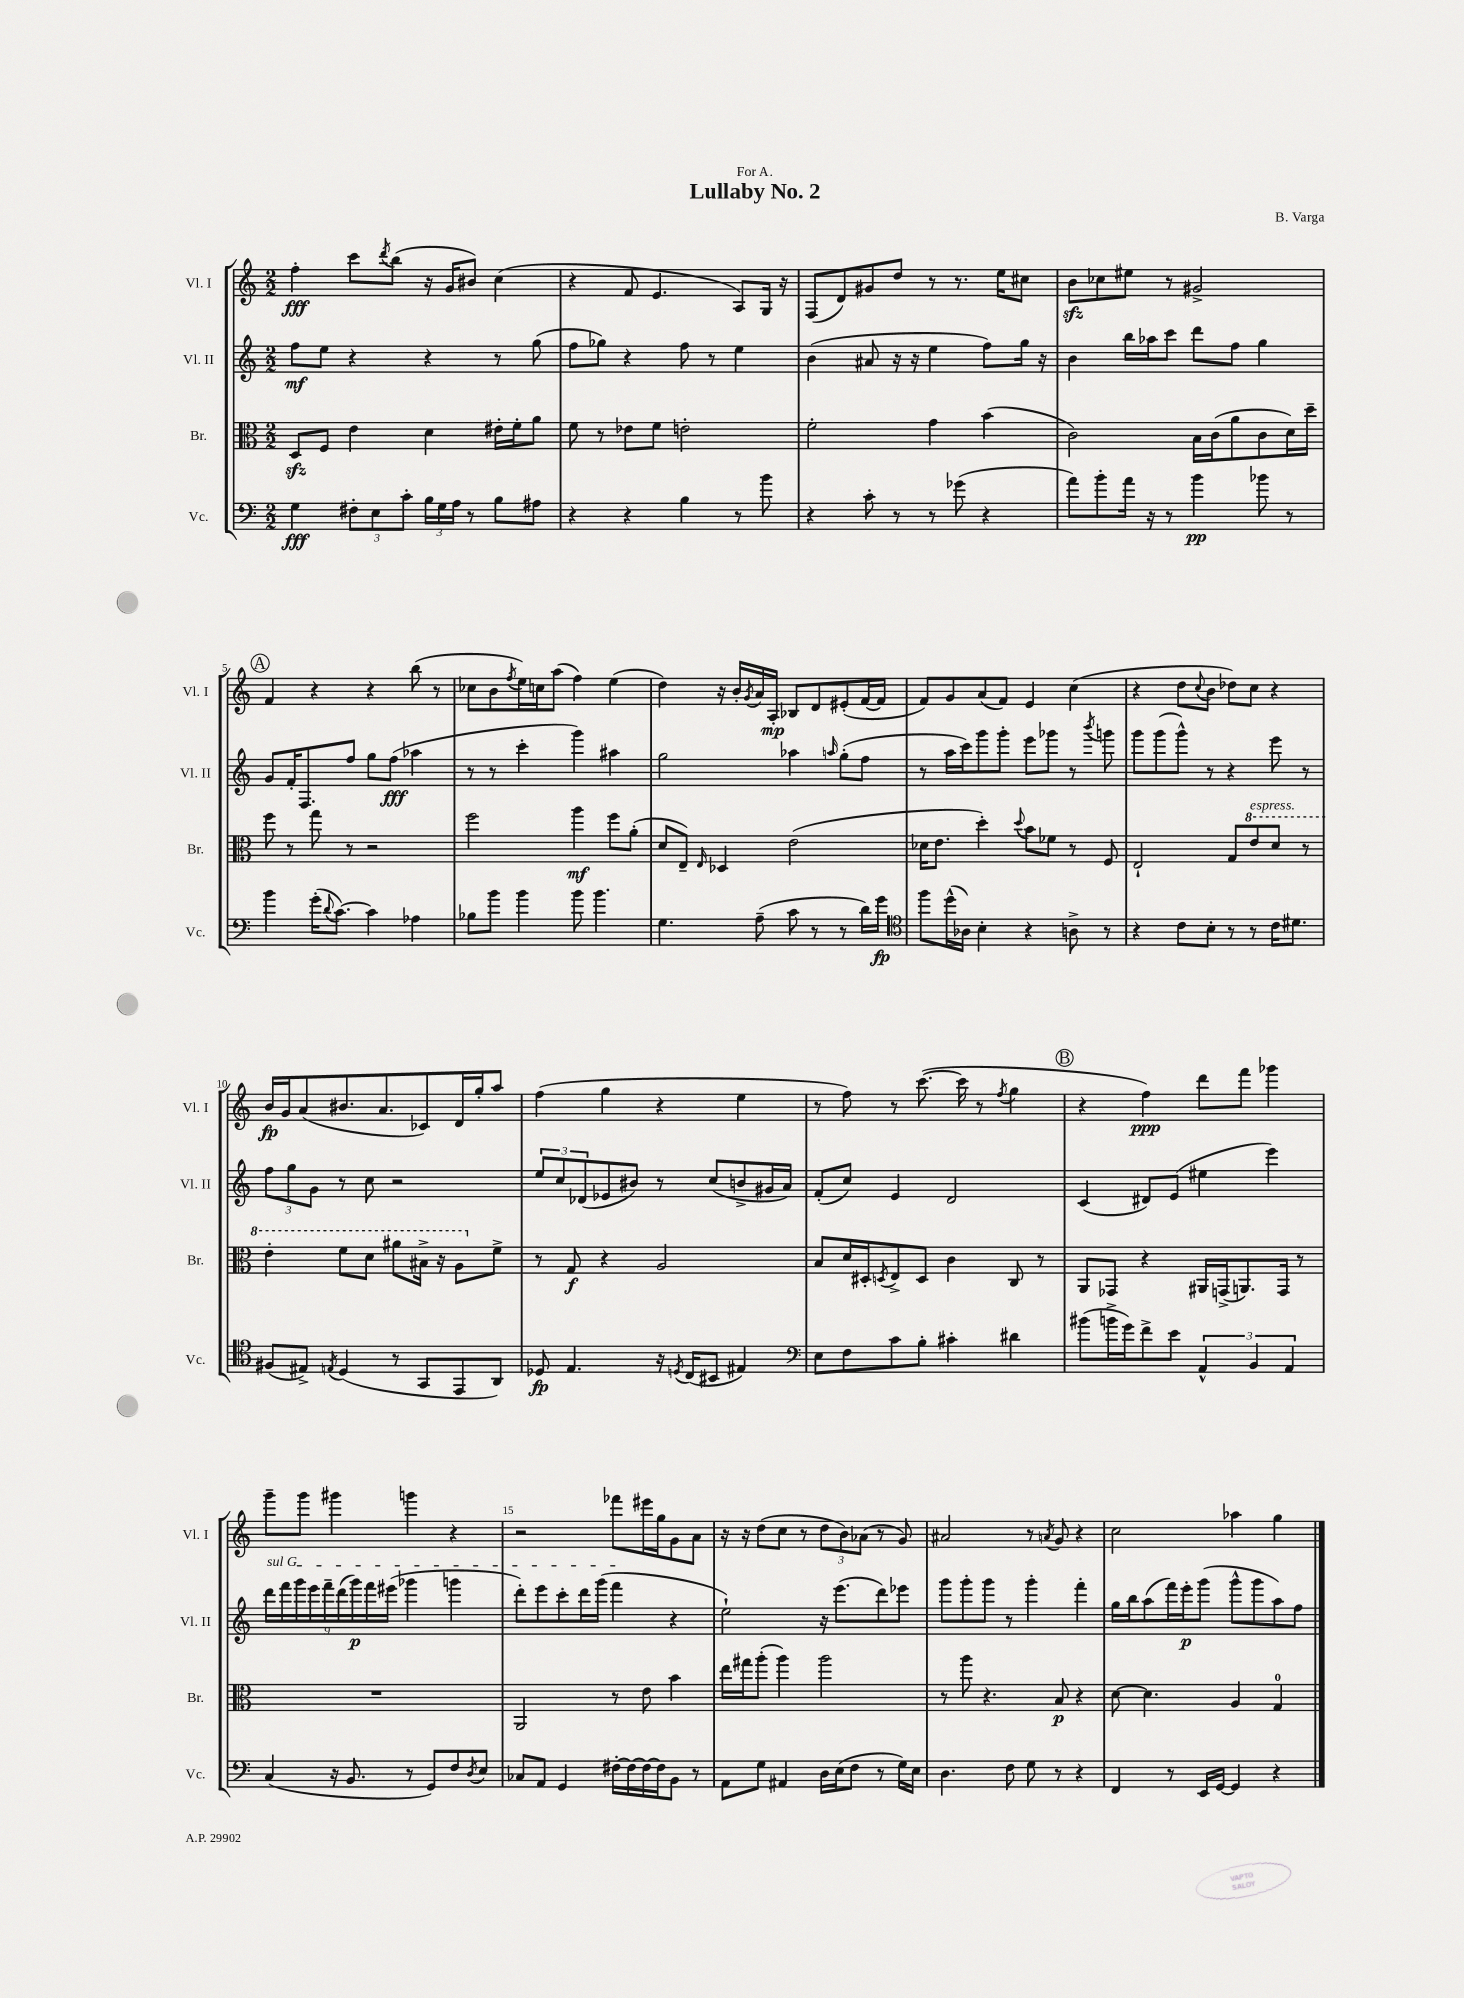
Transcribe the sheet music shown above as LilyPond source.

\header { title = "Lullaby No. 2" composer = "B. Varga" dedication = "For A." }
<<
\new StaffGroup <<
\new Staff = "s0" \with { instrumentName = "Vl. I" shortInstrumentName = "Vl. I" } {
    \clef treble \key c \major \numericTimeSignature \time 2/2
    f''4-.\fff c'''8 \acciaccatura { d'''8 } b''8( r16 g'16 bis'8) c''4( |
    r4 f'8 e'4. a8) g16 r16 |
    f8( d'8) gis'8 d''8 r8 r8. e''16 cis''8 |
    b'8\sfz ces''8 eis''8 r8 gis'2-> |
    \mark \markup { \circle "A" } f'4 r4 r4 b''8( r8 |
    ces''8 b'8 \acciaccatura { f''8 } e''16) c''16 a''8( f''4) e''4( |
    d''4) r16 b'16-. \acciaccatura { g'8 } a'16 a16-.\mp bes8 d'8 eis'8-.( f'16~ f'16 |
    f'8) g'8 a'8( f'8) e'4 c''4( |
    r4 d''8 \appoggiatura { c''8 } b'8 des''8) c''8 r4 |
    b'16\fp g'16 a'8( bis'8. a'8. ces'8) d'16 g''16-. a''8 |
    f''4( g''4 r4 e''4 |
    r8 f''8) r8 c'''8.~( c'''16 r8 \acciaccatura { f''8 } g''4 |
    \mark \markup { \circle "B" } r4 f''4\ppp) d'''8 f'''8 ges'''4 |
    g'''8-- g'''8 gis'''4 g'''4 r4 |
    r2 fes'''8 eis'''16 g''16 g'8 a'8 |
    r16 r16 d''8( c''8 r8 \tuplet 3/2 { d''8 b'8) aes'8( } r8 g'8) |
    ais'2 r8 \acciaccatura { a'8 } g'8 r4 |
    c''2 aes''4 g''4 \bar "|." |
}
\new Staff = "s1" \with { instrumentName = "Vl. II" shortInstrumentName = "Vl. II" } {
    \clef treble \key c \major \numericTimeSignature \time 2/2
    f''8\mf e''8 r4 r4 r8 g''8( |
    f''8 ges''8) r4 f''8 r8 e''4 |
    b'4( ais'8 r16 r16 e''4 f''8) g''16 r16 |
    b'4 b''16 aes''16 c'''8 d'''8 f''8 g''4 |
    \mark \markup { \circle "A" } g'8 f'16-. f8. f''8 g''8 f''8\fff( aes''4 |
    r8 r8 c'''4-. g'''4) ais''4 |
    g''2 aes''4 \grace { a''16 } g''8-.( f''8 |
    r8 a''16 c'''16) g'''8 g'''8-. e'''8 ges'''8 r8 \acciaccatura { b'''8 } g'''8 |
    g'''8 g'''8( g'''8-^) r8 r4 e'''8 r8 |
    \tuplet 3/2 { f''8 g''8 g'8 } r8 c''8 r2 |
    \tuplet 3/2 { e''8 c''8 des'8( } ees'8 bis'8) r8 c''8( b'8-> gis'16 a'16) |
    f'8-.( c''8) e'4 d'2 |
    \mark \markup { \circle "B" } c'4( dis'8) e'8( eis''4 e'''4) |
    \tuplet 9/8 { \once \override TextSpanner.bound-details.left.text = \markup { \italic "sul G" } d'''16\startTextSpan f'''16 g'''16 e'''16 f'''16-- d'''16( g'''16\p) f'''16 eis'''16( } ges'''4 g'''4 |
    d'''8-.) e'''8 c'''8-. d'''16 g'''16( f'''4\stopTextSpan r4 |
    e''2-!) r16 e'''8.( d'''8) ees'''8 |
    g'''8 g'''8-. g'''8 r8 g'''4-. f'''4-. |
    g''16 b''16 a''8( f'''16) e'''16-.\p g'''8( g'''8-^ g'''8 a''8) f''8 \bar "|." |
}
\new Staff = "s2" \with { instrumentName = "Br." shortInstrumentName = "Br." } {
    \clef alto \key c \major \numericTimeSignature \time 2/2
    d8\sfz f8 e'4 d'4 eis'16-. f'16-. a'8 |
    f'8 r8 ees'8 f'8 e'2-. |
    f'2-. g'4 b'4( |
    c'2) b16 c'16( a'8 c'8 d'16) d''16-- |
    \mark \markup { \circle "A" } f''8 r8 g''8 r8 r2 |
    f''2 a''4\mf f''8 a'8-.( |
    d'8 e8--) \grace { e16 } des4 e'2( |
    des'16 e'8. d''4-.) \appoggiatura { d''8 } b'8 fes'8 r8 f8 |
    e2-! g8 \ottava #1 e''8^\markup { \italic "espress." } d''8 r8 |
    e''4-. f''8 d''8 ais''8 bis'16-> r16 a'8 \ottava #0 f'8-> |
    r8 g8\f r4 a2 |
    b8 d'16 dis16-. \acciaccatura { d8 } e8-> d8 c'4 c8 r8 |
    \mark \markup { \circle "B" } a,8 ges,8 r4 ais,16 g,16->( a,8.) g,16 r8 |
    R1 |
    a,2 r8 e'8 b'4 |
    e''16 gis''16 a''8-.( a''4) a''2 |
    r8 a''8 r4. b8\p r4 |
    d'8~ d'4. a4 g4-0 \bar "|." |
}
\new Staff = "s3" \with { instrumentName = "Vc." shortInstrumentName = "Vc." } {
    \clef bass \key c \major \numericTimeSignature \time 2/2
    g4\fff \tuplet 3/2 { fis8-. e8 c'8-. } \tuplet 3/2 { b16 g16 a16 } r8 b8 ais8 |
    r4 r4 b4 r8 b'8 |
    r4 c'8-. r8 r8 ges'8( r4 |
    a'8) b'8-. a'16 r16 r8 b'4\pp bes'8 r8 |
    \mark \markup { \circle "A" } b'4 g'16-.( \appoggiatura { d'8 } c'8.~) c'4 aes4 |
    bes8 b'8 b'4 b'8 b'4. |
    g4. a8--( c'8 r8 r8 d'16) g'16\fp |
    \clef tenor f''8 d''16-^( aes16) b4-. r4 a8-> r8 |
    r4 c'8 b8-. r8 r8 c'16 dis'8. |
    fis8( eis8->) \acciaccatura { e8 } d4( r8 g,8 e,8 a,8) |
    des8\fp e4. r16 \acciaccatura { d8 } c16( bis,8 eis4) |
    \clef bass e8 f8 c'8 b8-. cis'4-. dis'4 |
    \mark \markup { \circle "B" } bis'8( b'16-> g'16) f'8-> e'8 \tuplet 3/2 { a,4-^ b,4 a,4 } |
    c4( r16 b,8. r8 g,8) f8 \acciaccatura { d8 } e8 |
    ces8 a,8 g,4 fis16~-. fis16~ fis16~ fis16 b,8 r8 |
    a,8 g8 ais,4 d16 e16( f8 r8 g16) e16 |
    d4. f8 g8 r8 r4 |
    f,4 r8 e,16 g,16~ g,4 r4 \bar "|." |
}
>>
>>
\layout { \context { \Score \override BarNumber.break-visibility = ##(#f #t #t) barNumberVisibility = #(every-nth-bar-number-visible 5) } }
